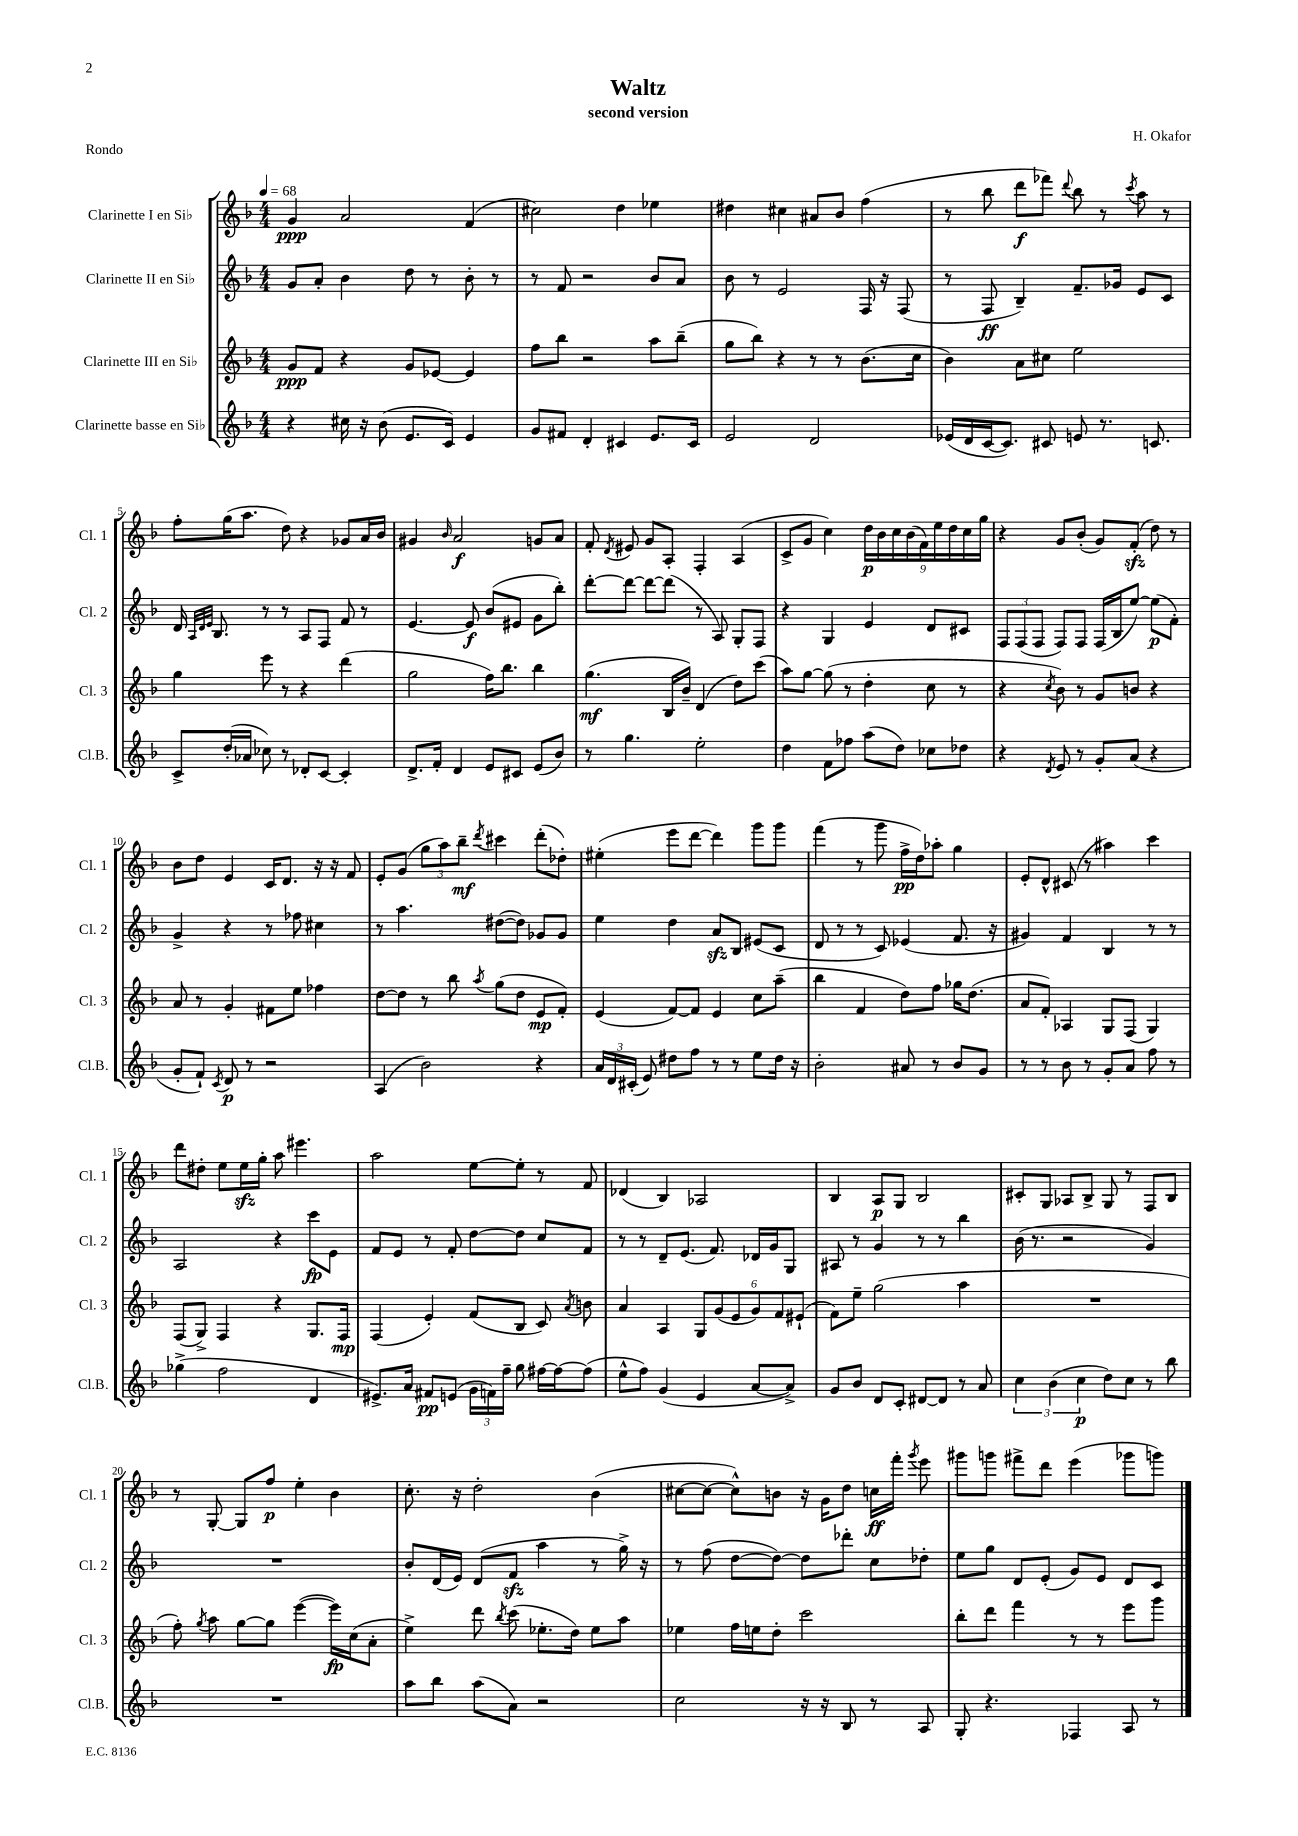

**kern	**kern	**kern	**kern
*staff4	*staff3	*staff2	*staff1
*clefG2	*clefG2	*clefG2	*clefG2
*k[b-]	*k[b-]	*k[b-]	*k[b-]
*M4/4	*M4/4	*M4/4	*M4/4
*MM68	*MM68	*MM68	*MM68
4r	8g/L	8g/L	4g/
.	8f/J	8a'/J	.
16cc#\	4r	4b-\	2a/
16r	.	.	.
(8b-\	.	.	.
8.e/L	8g/L	8dd\	.
.	[8e-/J	8r	.
16c/Jk)	.	.	.
4e/	4e-/]	8b-'\	(4f/
.	.	8r	.
=	=	=	=
8g/L	8ff\L	8r	2cc#\)
8f#/J	8bb-\J	8f/	.
4d'/	2r	2r	.
4c#/	.	.	4dd\
8.e/L	8aa\L	8b-/L	4ee-\
.	(8bb-~\J	8a/J	.
16c#/Jk	.	.	.
=	=	=	=
2e/	8gg\L	8b-\	4dd#\
.	8bb-\J)	8r	.
.	4r	2e/	4cc#\
2d/	8r	.	8a#/L
.	8r	.	8b-/J
.	(8.b-\L	16F/	(4ff\
.	.	16r	.
.	.	(8F/	.
.	16cc\Jk	.	.
=	=	=	=
(16e-/LL	4b-\)	8r	8r
16d/	.	.	.
[16c/J	.	8F/	8bb-\
8.c/]J)	.	.	.
.	8a\L	4B-~/)	8ddd\L
8c#/	8cc#\J	.	8fff-\J)
.	.	.	8qqddd/
8e/	2ee\	8.f~/L	8bb-\
8.r	.	.	8r
.	.	16g-/Jk	.
.	.	.	8qccc/
.	.	8e/L	8aa\
8.c/	.	.	.
.	.	8c/J	8r
=	=	=	=
8c^/L	4gg\	16d/	8ff'\L
.	.	32qqA/LLL	.
.	.	32qqd/	.
.	.	32qqe/JJJ	.
.	.	8.B-/	.
(16dd'/L	.	.	(16gg\K
16a-/JJ	.	.	8.aa\J
8cc-\)	8eee\	8r	.
8r	8r	8r	8dd\)
8d-'/L	4r	8A/L	4r
[8c/J	.	8F/J	.
4c'/]	(4ddd\	8f/	8g-/L
.	.	8r	16a/L
.	.	.	16b-/JJ
=	=	=	=
8.d^/L	2gg\	[4.e/	4g#/
16f'/Jk	.	.	.
.	.	.	16qqb-/
4d/	.	.	2a/
.	.	8e/]	.
8e/L	16ff\LK)	(8b-/L	.
.	8.bb-\J	.	.
8c#/J	.	8e#/J	.
(8e/L	4bb-\	8g\L	8g/L
8b-/J)	.	8bb-'\J)	8a/J
=	=	=	=
8r	(4.gg\	[8ddd'\L	8f'/
.	.	.	8qd/
4.gg\	.	8ddd\_J	8e#/
.	.	8ddd\_L	8g/L
.	16B-/LL	(8ddd\]J	8A'/J
.	16b-~/JJ)	.	.
2ee'\	(4d/	8r	4F'/
.	.	8A/)	.
.	8dd\L)	8G'/L	(4A/
.	(8ccc\J	8F/J	.
=	=	=	=
4dd\	8aa\L)	4r	8c^/L
.	[8gg\J	.	8g/J
8f\L	(8gg\]	4G/	4cc\)
8ff-\J	8r	.	.
(8aa\L	4dd'\	4e/	18dd\LL
.	.	.	18b-\
.	.	.	18cc\
8dd\J)	.	.	.
.	.	.	(18b-\
.	.	.	18f\)
8cc-\L	8cc\	8d/L	.
.	.	.	18ee\
.	.	.	18dd\
8dd-\J	8r	8c#/J	.
.	.	.	18cc\
.	.	.	18gg\JJ
=	=	=	=
4r	4r	12F/L	4r
.	.	(12F/	.
.	.	12F/J	.
8qd/	8qcc/	.	.
8e/	8b-\)	8F/L)	8g/L
8r	8r	8F/J	(8b-'/J
8g'/L	8g/L	(16F/LL	8g/L)
.	.	16B-/J	.
(8a/J	8b/J	[8ee/J)	(8f'/J
4r	4r	(8ee\]L	8dd\)
.	.	8f'\J)	8r
=	=	=	=
8g'/L	8a/	4g^/	8b-\L
8f`/J)	8r	.	8dd\J
8qc/	.	.	.
8d/	4g'/	4r	4e/
8r	.	.	.
2r	8f#\L	8r	16c/LK
.	.	.	8.d/J
.	8ee\J	8ff-\	.
.	4ff-\	4cc#\	16r
.	.	.	16r
.	.	.	8f/
=	=	=	=
(4A/	[8dd\L	8r	8e'/L
.	8dd\]J	4.aa\	(8g/J
2b-\)	8r	.	12gg\L
.	.	.	12aa\)
.	8bb-\	.	.
.	.	.	12bb-~\J
.	8qaa/	.	8qddd/
.	(8gg\L	([8dd#\L	4ccc#\
.	8dd\J	8dd#\]J)	.
4r	8e/L	8g-/L	(8ddd'\L
.	8f'/J)	8g-/J	8dd-'\J)
=	=	=	=
24a/LL	(4e/	4ee\	(4ee#'\
24d/	.	.	.
(24c#'/JJ	.	.	.
8e/)	.	.	.
8dd#\L	[8f/L)	4dd\	8eee\L
8ff\J	8f/]J	.	[8ddd\J
8r	4e/	8a/L	4ddd\])
8r	.	8B-/J	.
8ee\L	8cc\L	(8e#/L	8ggg\L
16dd#\Jk	(8aa~\J	8c/J	8ggg\J
16r	.	.	.
=	=	=	=
2b-'\	4bb-\	8d/	(4fff\
.	.	8r	.
.	4f/	8r	8r
.	.	8c/)	8ggg\
8a#/	8dd\L)	(4e-/	16ff^\LL
.	.	.	16dd\J)
8r	8ff\J	.	8aa-'\J
8b-/L	16gg-\LK	8.f/	4gg\
.	(8.dd\J	.	.
8g/J	.	.	.
.	.	16r	.
=	=	=	=
8r	8a/L	4g#/)	8e'/L
8r	8f'/J)	.	8d^^/J
8b-\	4A-/	4f/	(8c#/
8r	.	.	8r
8g'/L	8G/L	4B-/	4aa#\)
8a/J	(8F/J	.	.
8ff\	4G/)	8r	4ccc\
8r	.	8r	.
=	=	=	=
(4gg-^\	(8F/L	2A/	8ddd\L
.	8G^/J)	.	8dd#'\J
2ff\	4F/	.	8ee\L
.	.	.	16ee\L
.	.	.	16gg'\JJ
.	4r	4r	8aa\
.	.	.	4.eee#\
4d/	8.G/L	8ccc\L	.
.	.	8e\J	.
.	16F/Jk	.	.
=	=	=	=
8.e#^/L)	(4F/	8f/L	2aa\
.	.	8e/J	.
16a/Jk	.	.	.
8f#/L	4e'/)	8r	.
(8e/J	.	8f'/	.
24g\LL	(8f/L	[8dd\L	[8ee\L
24f\)	.	.	.
24ff~\JJ	.	.	.
8gg\	8B-/J	8dd\]J	8ee'\]J
[16ff#\LL	8c/)	8cc/L	8r
16ff#\_J	.	.	.
.	8qa/	.	.
(8ff#\]J	8b\	8f/J	8f/
=	=	=	=
8ee^^\L	4a/	8r	(4d-/
8ff\J)	.	8r	.
(4g/	4A/	8d~/L	4B-/)
.	.	(8.e/J	.
4e/	12G/L	.	2A-/
.	.	8.f/)	.
.	(12g/	.	.
.	12e/	.	.
[8a/L	12g/)	16d-/LL	.
.	.	16g/J	.
.	12f/	.	.
8a^/]J)	.	8G/J	.
.	(12e#`/J	.	.
=	=	=	=
8g/L	8f\L)	8A#/	4B-/
8b-/J	8ee~\J	8r	.
8d/L	(2gg\	4g/	8A/L
8c'/J	.	.	8G/J
[8d#/L	.	8r	2B-/
8d#/]J	.	8r	.
8r	4aa\	4bb-\	.
8a/	.	.	.
=	=	=	=
6cc\	1r	(16b-\	8c#'/L
.	.	8.r	.
.	.	.	8G/J
(6b-\	.	.	.
.	.	2r	8A-/L
6cc\	.	.	.
.	.	.	8B-^/J
8dd\L)	.	.	8G/
8cc\J	.	.	8r
8r	.	4g/)	8F/L
8bb-\	.	.	8B-/J
=	=	=	=
1r	8ff'\)	1r	8r
.	8qgg/	.	.
.	8aa\	.	[8G'/
.	[8gg\L	.	8G/]L
.	8gg\]J	.	8ff/J
.	([4eee\	.	4ee'\
.	16eee\]LL)	.	4b-\
.	(16cc\J	.	.
.	8a'\J	.	.
=	=	=	=
8aa\L	4ee^\)	8b-'/L	8.cc'\
8bb-\J	.	(16d/L	.
.	.	16e/JJ)	16r
(8aa\L	8ddd\	(8d/L	2dd'\
.	8qbb-/	.	.
8a\J)	(8ccc\	8f/J	.
2r	8.ee-'\L	4aa\	.
.	16dd\Jk)	.	.
.	8ee-\L	8r	(4b-\
.	8aa\J	16gg^\)	.
.	.	16r	.
=	=	=	=
2cc\	4ee-\	8r	[8cc#\L
.	.	(8ff\	8cc#\_J
.	16ff\LL	[8dd\L	8cc#^^\]L)
.	16ee\J	.	.
.	8dd'\J	8dd\_J)	8b\J
16r	2ccc\	8dd\]L	16r
16r	.	.	16g\LK
8B-/	.	8ddd-'\J	8dd\J
8r	.	8cc\L	16cc\LL
.	.	.	16fff'\JJ
.	.	.	8qggg/
8A/	.	8dd-'\J	8eee\
=	=	=	=
8G'/	8bb-'\L	8ee\L	8ggg#\L
4.r	8ddd\J	8gg\J	8ggg\J
.	4fff\	8d/L	8fff#^\L
.	.	(8e'/J	8ddd\J
4F-/	8r	8g/L)	(4eee\
.	8r	8e/J	.
8A/	8eee\L	8d/L	8ggg-\L
8r	8ggg\J	8c/J	8ggg\J)
==	==	==	==
*-	*-	*-	*-
